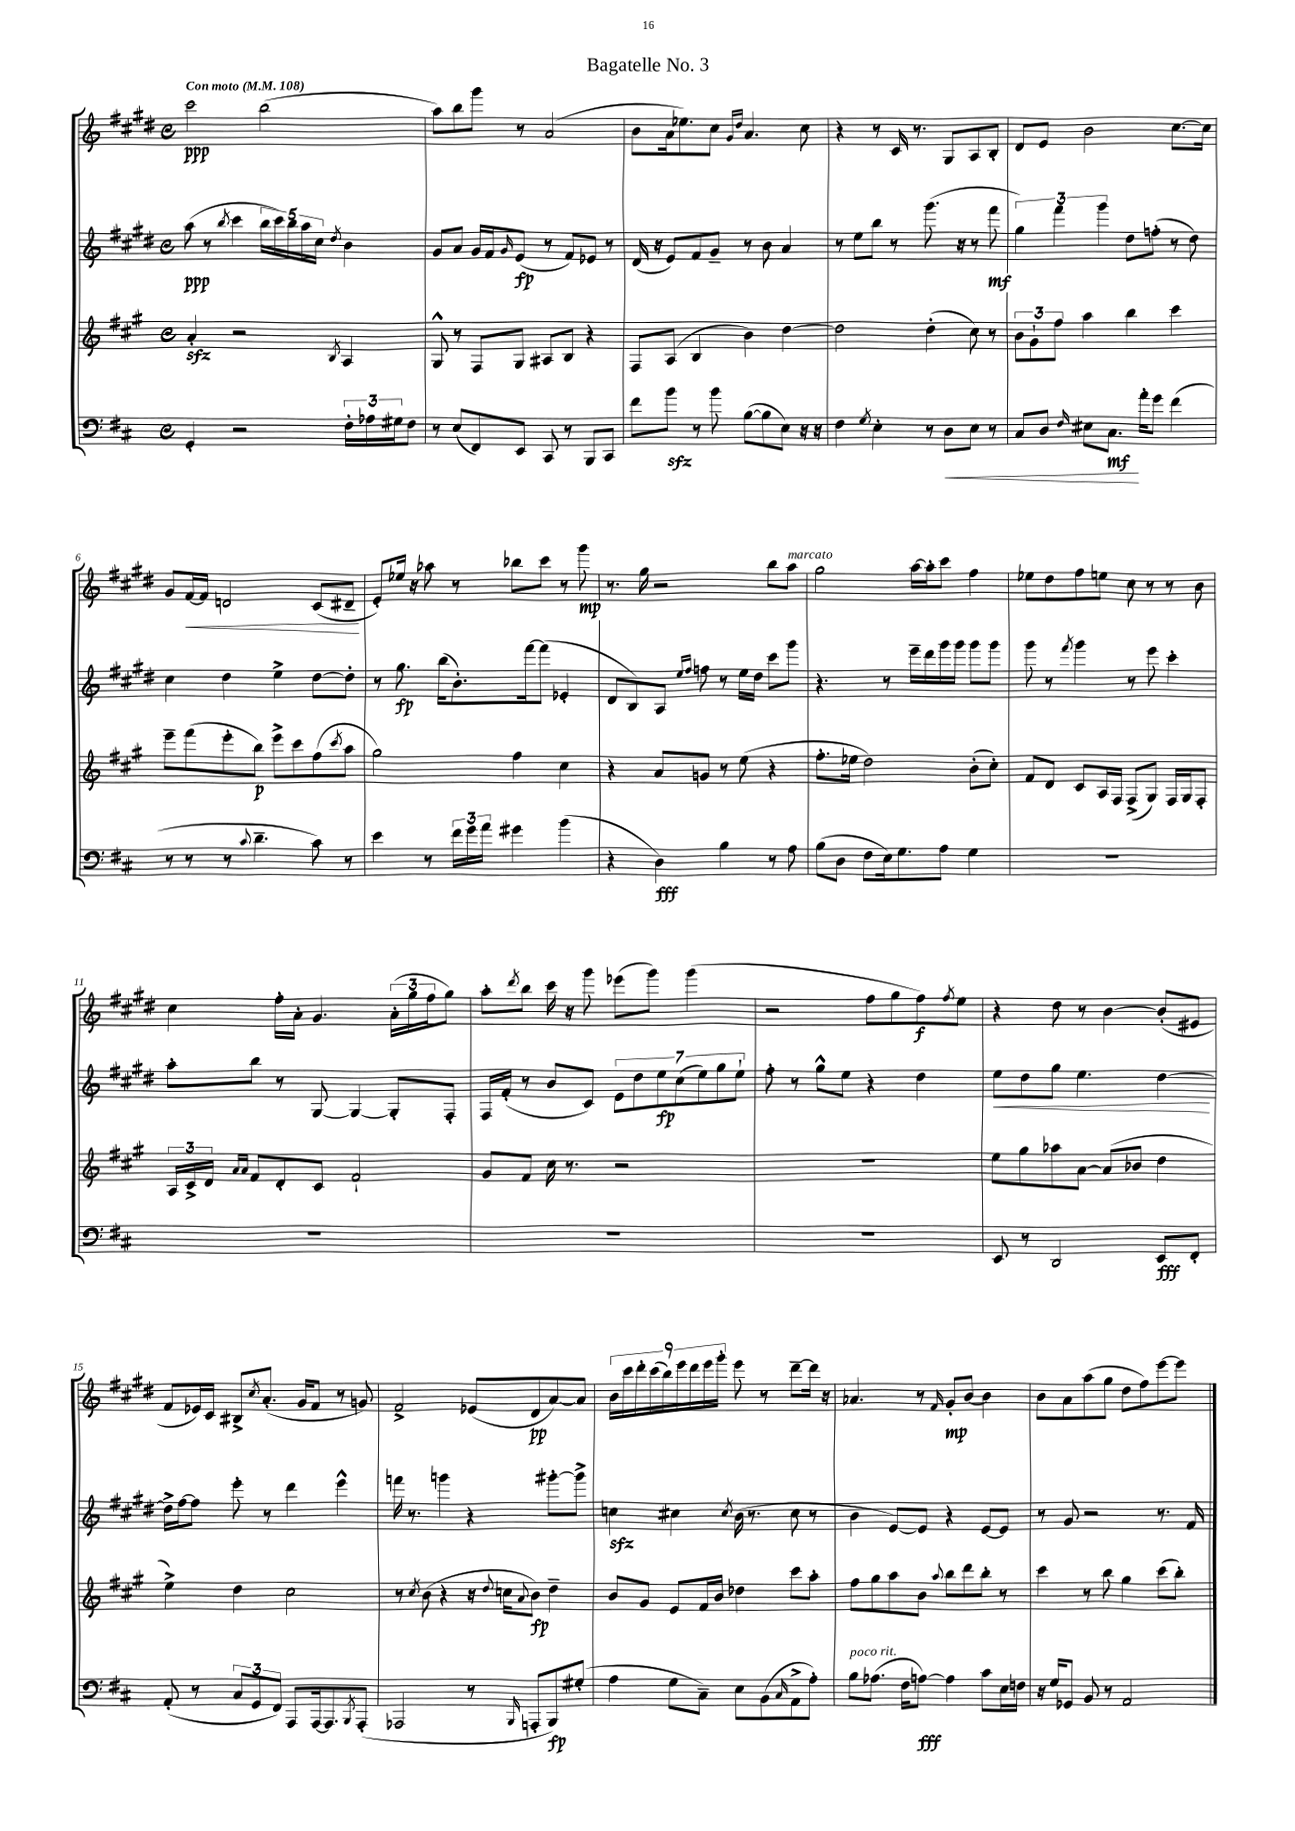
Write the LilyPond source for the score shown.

\header { title = "Bagatelle No. 3" }
<<
\new StaffGroup <<
\new Staff = "s0" {
    \clef treble \key e \major \defaultTimeSignature \time 4/4 \tempo "Con moto" 4 = 108
    cis'''2\ppp b''2( |
    a''8) b''8 gis'''8 r8 a'2( |
    b'8 a'16 ees''8.) cis''8 \grace { gis'16 dis''16 } a'4. cis''8 |
    r4 r8 cis'16 r8. gis8 a8 b8-. |
    dis'8 e'8 b'2 cis''8.~ cis''16 |
    gis'8 fis'16~\< fis'16 d'2 cis'8( dis'8--\! |
    e'8-.) ees''16 r16 aes''8 r8 bes''8 cis'''8 r8 gis'''8\mp |
    r8. gis''16 r2 b''8 a''8^\markup { \italic "marcato" } |
    gis''2 a''16~ a''16-. cis'''8 fis''4 |
    ees''8 dis''8 fis''8 e''8 cis''8 r8 r8 b'8 |
    cis''4 fis''16-. a'16-. gis'4. \tuplet 3/2 { a'16-.( gis''16 fis''16 } gis''8) |
    a''8-. \acciaccatura { dis'''8 } b''8 cis'''16 r16 gis'''8 ees'''8( gis'''8) gis'''4( |
    r2 fis''8 gis''8 fis''8\f) \acciaccatura { fis''8 } e''8 |
    r4 dis''8 r8 b'4~ b'8-.( eis'8 |
    fis'8 ees'16) cis'16 bis8-> \acciaccatura { cis''8 } a'8.-.( gis'16 fis'8 r8 g'8) |
    fis'2-> ees'8( dis'8\pp a'8~) a'8 |
    \tuplet 9/8 { b'16 cis'''16 dis'''16-. cis'''16( b''16) e'''16 dis'''16 e'''16 gis'''16-. } e'''8 r8 dis'''8~-- dis'''16 r16 |
    aes'4. r8 \grace { fis'16 } gis'8-.\mp b'8~ b'4 |
    b'8 a'8 a''8( gis''8 dis''8 fis''8) e'''8~ e'''8 \bar "|." |
}
\new Staff = "s1" {
    \clef treble \key e \major \defaultTimeSignature \time 4/4
    a''8\ppp( r8 \acciaccatura { b''8 } cis'''4 \tuplet 5/4 { b''16 cis'''16) b''16 a''16 cis''16 } \acciaccatura { dis''8 } b'4 |
    gis'8 a'8 gis'16 fis'16 \grace { gis'16 } e'8\fp( r8 fis'8) ees'8 r8 |
    dis'16( r16 e'8) fis'8 gis'8-- r8 b'8 a'4 |
    r8 e''8 b''8 r8 gis'''8.( r16 r8 fis'''8\mf |
    \tuplet 3/2 { gis''4) fis'''4 gis'''4 } dis''8 f''8-.( r8 dis''8) |
    cis''4 dis''4 e''4-> dis''8~ dis''8-. |
    r8 gis''8.\fp b''16( b'8.-.) fis'''16~ fis'''8( ees'4-. |
    dis'8 b8) a8 \grace { e''16 fis''16 } f''8 r8 e''16 dis''16 cis'''8 gis'''8 |
    r4. r8 e'''16-- dis'''16 gis'''16 gis'''16 gis'''8 gis'''8 |
    gis'''8 r8 \acciaccatura { fis'''8 } gis'''4 r8 e'''8 cis'''4-. |
    a''8-. b''8 r8 gis8~ gis4~ gis8-. fis8-. |
    fis16 fis'16-.( r8 b'8 cis'8) \tuplet 7/4 { e'8 dis''8 e''8\fp cis''8( e''8) gis''8 e''8-! } |
    fis''8-. r8 gis''8-^ e''8 r4 dis''4 |
    e''8\< dis''8 gis''8 e''4. dis''4~\! |
    dis''16-> fis''16~ fis''8 e'''8-. r8 dis'''4 e'''4-^ |
    f'''16 r8. g'''4 r4 gis'''8~-. gis'''8-> |
    c''4\sfz cis''4 \acciaccatura { cis''8 } b'16( r8. cis''8 r8 |
    b'4 e'8~) e'8 r4 e'8~ e'8 |
    r8 gis'8 r2 r8. fis'16 \bar "|." |
}
\new Staff = "s2" {
    \clef treble \key a \major \defaultTimeSignature \time 4/4
    a'4-.\sfz r2 \acciaccatura { b8 } a4 |
    gis8-^ r8 fis8 gis8 ais8 b8 r4 |
    fis8 a8( b4 b'4) d''4~ |
    d''2 d''4-.( cis''8) r8 |
    \tuplet 3/2 { b'8 gis'8-! fis''8 } a''4 b''4 cis'''4 |
    e'''8-- fis'''8( e'''8-. b''8\p) e'''8-> cis'''8 fis''8( \acciaccatura { cis'''8 } a''8 |
    gis''2) fis''4 cis''4 |
    r4 a'8 g'8 r8 e''8( r4 |
    fis''8.-. ees''16 d''2) b'8-.( cis''8-.) |
    fis'8 d'8 cis'8 a16 fis16 fis8->( gis8) fis16 gis16 fis8-. |
    \tuplet 3/2 { a16 cis'16-> d'16 } \grace { a'16 a'16 } fis'8 d'8-. cis'8 fis'2-! |
    gis'8 fis'8 cis''16 r8. r2 |
    R1 |
    e''8 gis''8 aes''8 a'8~ a'8( bes'8 d''4 |
    e''4->) d''4 cis''2 |
    r8 \acciaccatura { cis''8 } b'8( r4 r16 \appoggiatura { d''8 } c''16 \appoggiatura { a'8 } b'8\fp) d''4-- |
    b'8 gis'8 e'8 fis'16 b'16 des''4 cis'''8 a''8-. |
    fis''8 gis''8 a''8 b'8 \appoggiatura { a''8 } b''8 d'''8 b''8-. r8 |
    cis'''4 r8 b''8 gis''4 cis'''8( b''8-.) \bar "|." |
}
\new Staff = "s3" {
    \clef bass \key d \major \defaultTimeSignature \time 4/4
    g,4-. r2 \tuplet 3/2 { fis16-. aes16 gis16 } fis8 |
    r8 e8( fis,8) e,8 cis,8 r8 b,,8 cis,8 |
    fis'8 b'8\sfz r8 b'8 b8~( b8 e8) r16 r16 |
    fis4 \acciaccatura { g8 } e4-. r8 d8\< e8 r8 |
    cis8 d8 \grace { fis16 } eis8 cis8.\mf\! a'16-. g'8 fis'4( |
    r8 r8 r8 \appoggiatura { cis'8 } d'4.-- cis'8) r8 |
    e'4 r8 \tuplet 3/2 { fis'16 g'16 a'16 } gis'4 b'4( |
    r4 d4\fff) b4 r8 a8 |
    b8( d8 fis8 e16) g8. a8 g4 |
    R1 |
    R1 |
    R1 |
    R1 |
    e,8 r8 d,2 e,8\fff fis,8-. |
    a,8-.( r8 \tuplet 3/2 { cis8 g,8 fis,8) } a,,8 a,,16~ a,,8. \acciaccatura { b,,8 } a,,8-.( |
    aes,,2 r8 \grace { b,,16 } a,,8-. b,,8\fp) gis8-.( |
    a4 g8 cis8--) e8 b,8( \grace { cis16 } a,8-> a8-.) |
    b8^\markup { \italic "poco rit." } aes8.( fis16 a8~\fff) a4 cis'8 e16 f16 |
    r16 g16 ges,8 b,8 r8 a,2 \bar "|." |
}
>>
>>
